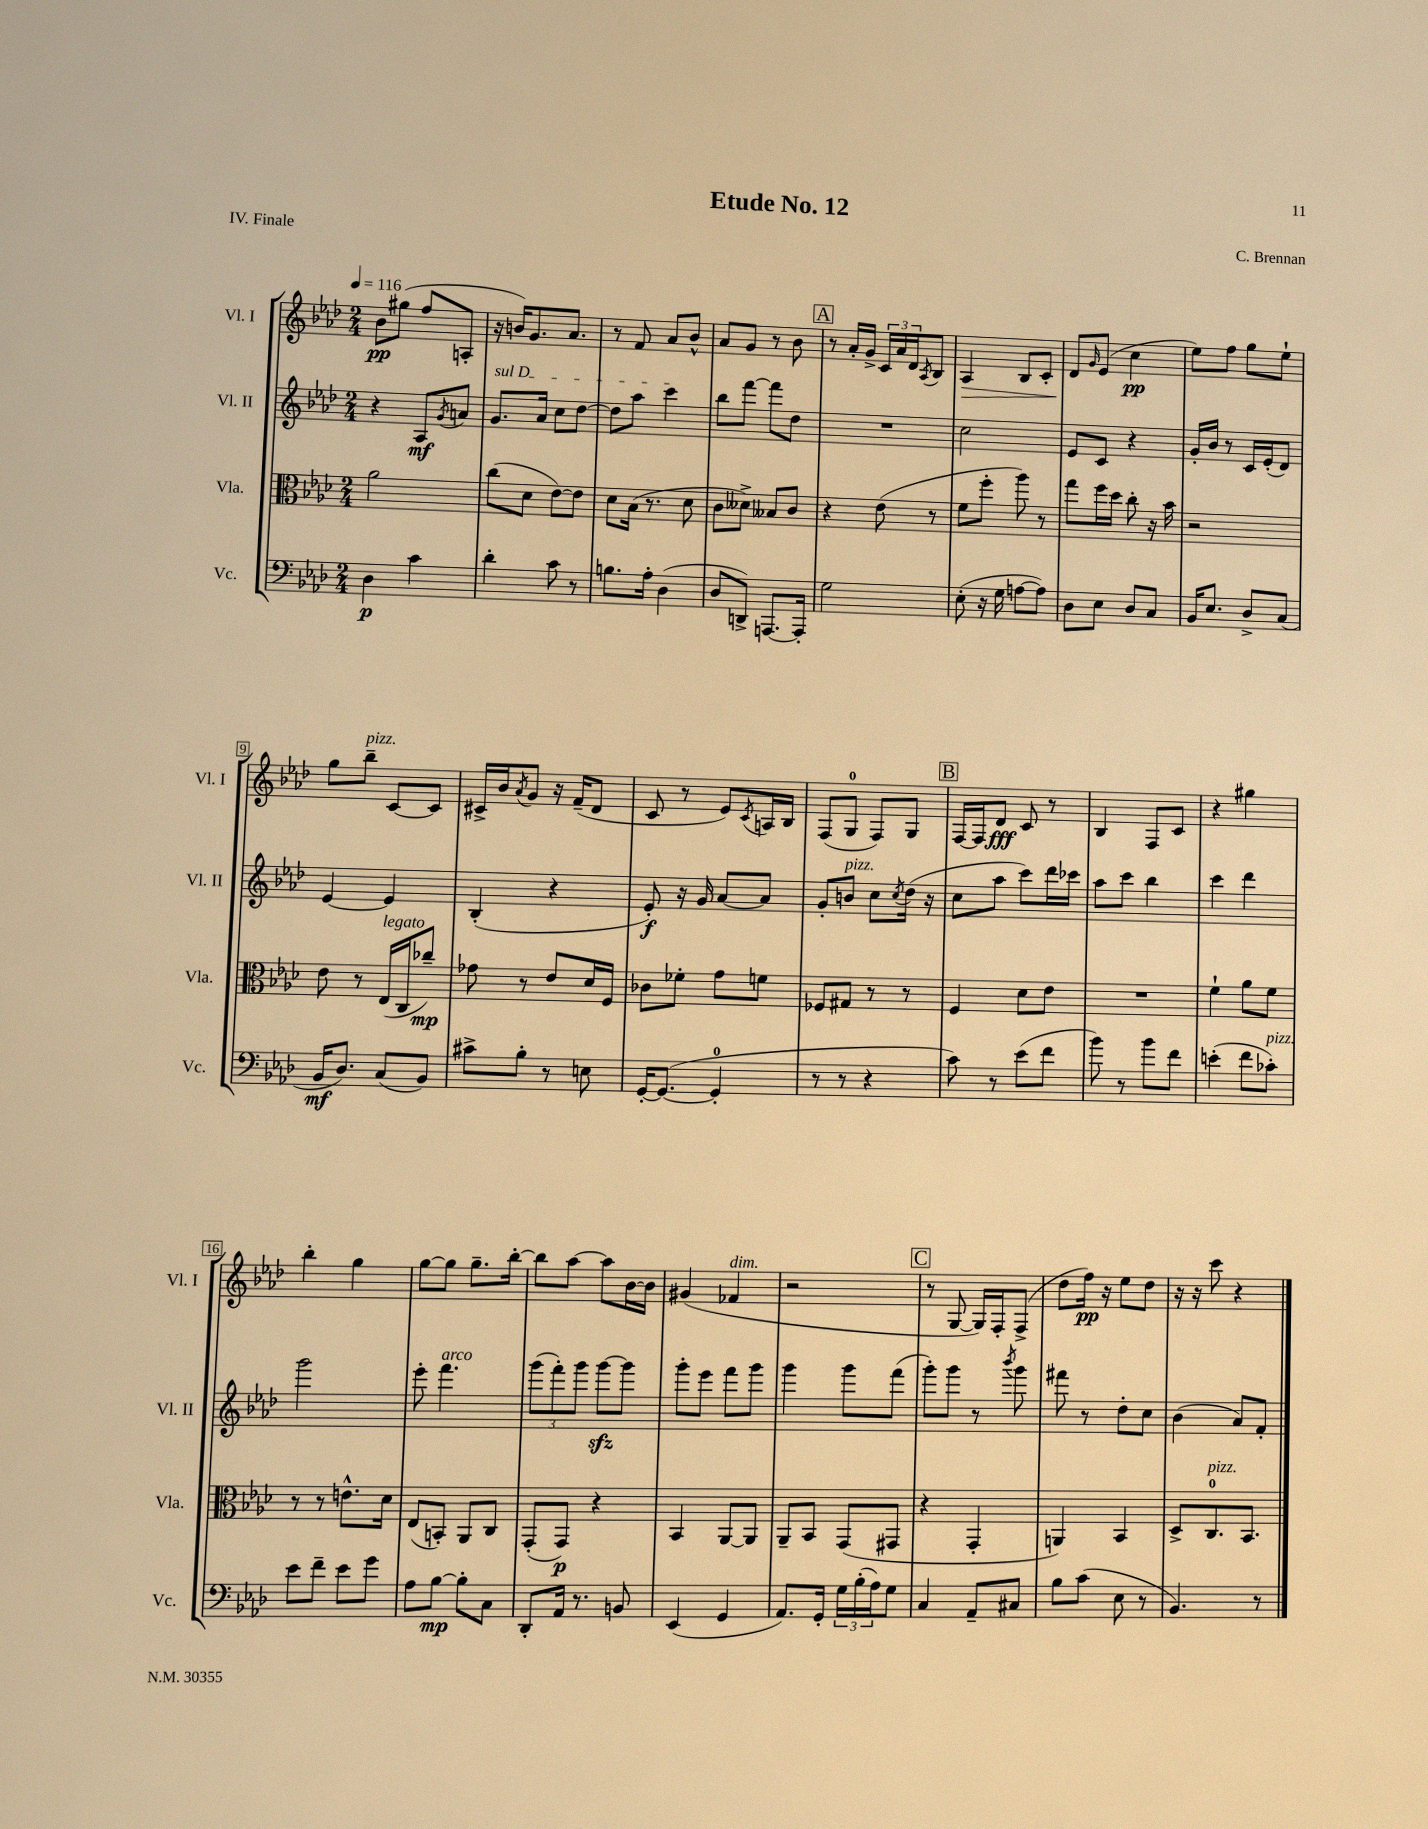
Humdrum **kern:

**kern	**kern	**kern	**kern
*staff4	*staff3	*staff2	*staff1
*clefF4	*clefC3	*clefG2	*clefG2
*k[b-e-a-d-]	*k[b-e-a-d-]	*k[b-e-a-d-]	*k[b-e-a-d-]
*M2/4	*M2/4	*M2/4	*M2/4
*MM116	*MM116	*MM116	*MM116
4D-	2a-	4r	8b-
.	.	.	(8gg#
4c	.	8A-	8ff
.	.	8qg	.
.	.	8a	8A'
=	=	=	=
4d-'	(8cc	8.g	16r
.	.	.	16b)
.	8d-	.	8.g
.	.	16a-	.
8c	[8e-)	8cc	.
.	.	.	8.a-
8r	8e-]	[8dd-	.
=	=	=	=
8.B	8d-	8dd-]	8r
.	(16B-	8aa-	8f
16A-'	8.r	.	.
(4D-	.	4ccc	8a-
.	8d-	.	8b-^^
=	=	=	=
8D-	8c	8bb-	8a-
8DD^)	8d--^)	[8fff	8g
[8.AAA	8B--	8fff]	8r
.	8c	8dd-	8b-
16AAA']	.	.	.
=	=	=	=
2G	4r	2r	8r
.	.	.	16a-'
.	.	.	16g^
.	(8e-	.	24c
.	.	.	24a-
.	.	.	24d-
.	.	.	8qA-
.	8r	.	8B-
=	=	=	=
(8E-'	8f	2cc	4A-
16r	8ff'	.	.
16G	.	.	.
[8A	8aa-)	.	8B-
8A])	8r	.	8c'
=	=	=	=
8D-	8gg	8e-	8d-
.	.	.	16qqg
8E-	16ff	8c	(8e-
.	16dd-	.	.
8D-	8cc'	4r	4cc
8C	16r	.	.
.	16b-	.	.
=	=	=	=
16BB-	2r	16g'	8ee-)
8.E-	.	16b-	.
.	.	8r	8ff
8D-^	.	16c	8gg
.	.	(16e-'	.
(8C	.	8d-)	8ee-`
=	=	=	=
16BB-	8e-	[4e-	8gg
8.D-)	.	.	.
.	8r	.	8bb-~
(8C	(16E-	4e-]	[8c
.	16C	.	.
8BB-)	8cc-~)	.	8c]
=	=	=	=
8c#^	8g-	(4B-'	16c#^
.	.	.	16b-
.	.	.	8qa-
8B-'	8r	.	8g
8r	8e-	4r	16r
.	.	.	(16f~
8E	16d-	.	8d-
.	16F	.	.
=	=	=	=
[16GG'	8c-	8e-')	8c
(8.GG_	.	.	.
.	8f-'	16r	8r
.	.	16g	.
4GG']	8g	[8a-	8e-)
.	.	.	8qc
.	8f	8a-]	16A
.	.	.	16B-
=	=	=	=
8r	8F-	8g'	(8F
8r	8G#	8b	8G
4r	8r	8cc	8F)
.	.	8qcc	.
.	8r	(16dd-	8G
.	.	16r	.
=	=	=	=
8c)	4F	8cc	[16F
.	.	.	16F]
8r	.	8aa-	8d-
(8e-	8d-	8ccc)	8c
8f	8e-	16ddd-	8r
.	.	16ccc-	.
=	=	=	=
8b-)	2r	8aa-	4B-
8r	.	8ccc	.
8b-	.	4bb-	8F
8f	.	.	8c
=	=	=	=
(4e'	4f`	4ccc	4r
8f	8a-	4ddd-	4gg#
8c-')	8f	.	.
=	=	=	=
8e-	8r	2ggg	4bb-'
8f~	8r	.	.
8e-	8.e^^	.	4gg
8g	.	.	.
.	16d-	.	.
=	=	=	=
8A-	(8E-	8eee-'	[8gg
[8B-	8BB')	4.fff	8gg]
8B-']	8AA-	.	8.gg~
8C	8C	.	.
.	.	.	[16bb-'
=	=	=	=
8DD-'	(8GG'	(12ggg	8bb-]
.	.	12fff')	.
16AA-	8GG)	.	[8aa-
.	.	12ggg	.
8.r	.	.	.
.	4r	[8ggg	8aa-]
8BB	.	8ggg]	[16b-
.	.	.	16b-]
=	=	=	=
(4EE-	4BB-	8ggg'	(4g#
.	.	8eee-	.
4GG	[8AA-	8fff	4f-
.	8AA-]	8ggg	.
=	=	=	=
8.AA-)	8AA-~	4ggg	2r
.	8BB-	.	.
16GG'	.	.	.
24G	(8GG	8ggg	.
(24B-'	.	.	.
24A-)	.	.	.
8G	8GG#	(8fff	.
=	=	=	=
4C	4r	8ggg')	8r
.	.	8ggg	[8G
8AA-~	4GG'	8r	16G])
.	.	.	16F'
.	.	8qbbb-	.
8C#	.	8ggg	(8F^
=	=	=	=
8B-	4AA)	8fff#	8dd-
(8c	.	8r	16ff)
.	.	.	16r
8E-	4BB-	8dd-'	8ee-
8r	.	8cc	8dd-
=	=	=	=
4.BB-)	8D-^	(4b-	16r
.	.	.	16r
.	8.C	.	8ccc
.	.	8a-)	4r
.	8.BB-	.	.
8r	.	8f'	.
==	==	==	==
*-	*-	*-	*-
